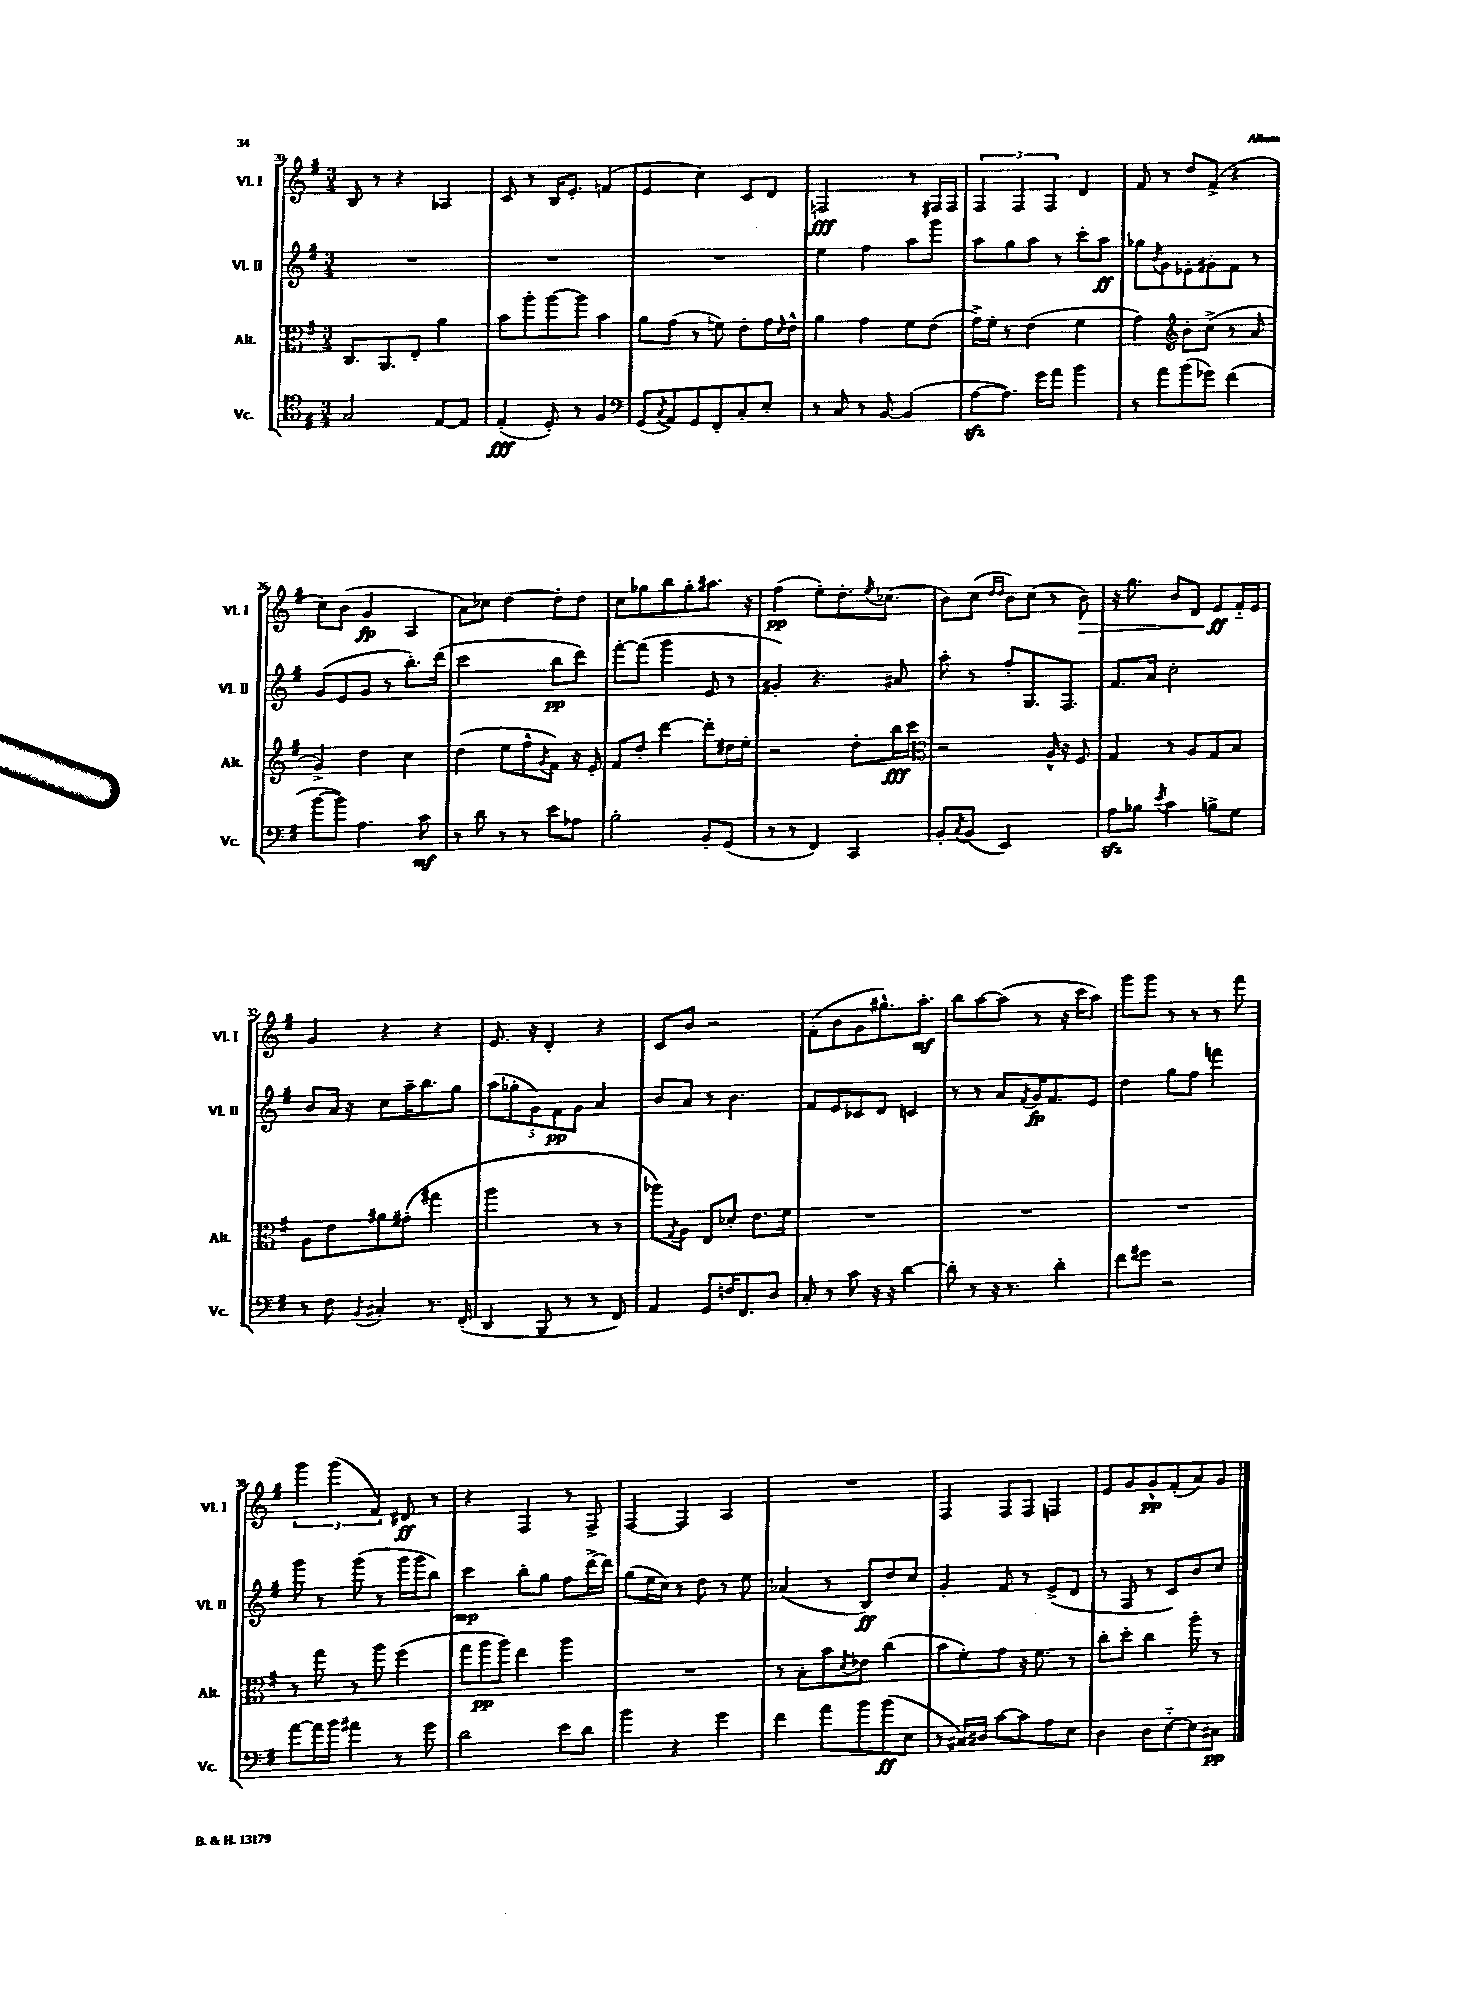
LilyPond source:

<<
\new StaffGroup <<
\new Staff = "s0" \with { instrumentName = "Vl. I" shortInstrumentName = "Vl. I" } {
    \clef treble \key g \major \numericTimeSignature \time 3/4
    b8 r8 r4 aes4 |
    c'8 r8 b16 e'8.-. f'4( |
    e'4 c''4) c'8 d'8 |
    f2\fff r8 fis16 fis16 |
    \tuplet 3/2 { fis4 fis4 fis4 } d'4 |
    fis'8 r8 d''8 fis'8->( r4 |
    c''8) b'8( g'4\fp a4 |
    a'8) ces''8 d''4~ d''8-. d''8 |
    c''8 ges''8 b''8 ges''8-. ais''8. r16 |
    fis''4\pp( e''8-.) d''8.-. \acciaccatura { e''8 } ces''8.( |
    b'8) c''8( \grace { d''16 d''16 } b'8) c''8( r8 b'8\>) |
    r16 g''8. b'8 d'8 e'8\ff\! fis'16-_ e'16 |
    g'4 r4 r4 |
    e'8. r16 d'4-. r4 |
    c'8 b'8 r2 |
    fis'8-.( b'8 g'8 gis''8.-^) a''8.-.\mf |
    b''8 a''8~ a''8( r8 r16 c'''16 a''8) |
    g'''8 g'''8 r8 r8 r8 fis'''8 |
    \tuplet 3/2 { g'''4 g'''4( fis'4) } dis'8\ff r8 |
    r4 fis4 r8 fis8-> |
    fis4~ fis4 a4 |
    R2. |
    fis4 fis8 fis8 f4 |
    e'8 g'8 g'8-^\pp fis'8-.( a'8) g'8 \bar "|." |
}
\new Staff = "s1" \with { instrumentName = "Vl. II" shortInstrumentName = "Vl. II" } {
    \clef treble \key g \major \numericTimeSignature \time 3/4
    R2. |
    R2. |
    R2. |
    e''4 fis''4 a''8 g'''8 |
    a''8 g''8 a''8 r8 c'''8-. a''8\ff |
    ges''8 \acciaccatura { b'8 } g'8 ees'8-. gis'8-. fis'8 r8 |
    g'8( e'8 g'8 r8 b''8.-.) d'''16( |
    c'''2 b''8\pp d'''8) |
    fis'''8~-. fis'''8( g'''4 e'8 r8 |
    gis'4-.) r4. ais'8 |
    a''8-. r8 fis''8-. g8. fis8. |
    fis'8. a'16 c''2-. |
    b'8 a'16 r16 c''8 a''16-- b''8. g''8 |
    \tuplet 5/4 { a''8( ges''8-. g'8) fis'8\pp g'8 } a'4 |
    b'8 a'8 r8 b'4. |
    fis'8 e'8 ces'8 d'8 c'4 |
    r8 r8 a'8 \acciaccatura { fis'8 } g'16\fp fis'8. e'8 |
    d''4 g''8 fis''8 f'''4 |
    g'''8 r8 g'''8( r8 g'''16 g'''16 b''8) |
    c'''4\mp b''8-. g''8 fis''8 d'''16~-> d'''16 |
    g''8( e''16 c''16) r8 d''8 r8 e''8 |
    aes'4( r8 b8\ff) d''8 c''8 |
    g'4-. fis'8 r8 e'8->( d'8 |
    r8 fis8 r8 c'8) b'8 c''8 \bar "|." |
}
\new Staff = "s2" \with { instrumentName = "Alt." shortInstrumentName = "Alt." } {
    \clef alto \key g \major \numericTimeSignature \time 3/4
    c8. a,8. e8-. a'4 |
    b'8 a''8-. a''8~ a''8 b'4 |
    a'8 g'8( r8 f'8) e'8-. g'16 \grace { d'16 } e'16-^ |
    a'4 g'4 fis'8 e'8( |
    g'16->) fis'16-. r8 e'4( fis'4 |
    g'4) \clef treble b'8-. c''8->( r8 a'8 |
    g'4->) d''4 c''4 |
    d''4( e''8 fis''8-^ \acciaccatura { g'8 } fis'8) r16 e'16-. |
    fis'8 d''8-. d'''4~ d'''8-. dis''16 e''16-. |
    r2 d''8-. b''16\fff c'''16 |
    \clef alto r2 a16-^ r16 fis8 |
    g4 r8 a8 g8 b8 |
    a8 e'8 ais'8 gis'8-.( gis''4 |
    a''2 r8 r8 |
    aes''8) \acciaccatura { g8 } a8 e8 des'8-. e'8. fis'16 |
    R2. |
    R2. |
    R2. |
    r8 g''8 r8 a''8 fis''4( |
    \tuplet 3/2 { g''8 a''8\pp a''8) } e''4 a''4 |
    R2. |
    r8 b8-. b'8 \acciaccatura { d'8 } ees'8 c''4( |
    b'8 fis'8-.) g'8 r16 fis'8. r8 |
    c''8-. d''8-. c''4 a''8-. r8 \bar "|." |
}
\new Staff = "s3" \with { instrumentName = "Vc." shortInstrumentName = "Vc." } {
    \clef tenor \key g \major \numericTimeSignature \time 3/4
    g2 e8~ e8 |
    e4-.\fff( d8-.) r8 fis4 |
    \clef bass g,8( \acciaccatura { c8 } a,8) g,8 fis,8-. c8-. e8-. |
    r8 c8 r8 b,8~ b,4( |
    a8~\sfz a8.) g'16 a'8 b'4 |
    r8 a'8 b'8( ges'8) fis'4( |
    b'8~ b'8) a4. c'8\mf |
    r8 d'8 r8 r8 e'8 aes8 |
    b2-. b,8-. g,8( |
    r8 r8 fis,4) c,4 |
    b,8-. \acciaccatura { c8 } b,8( e,2) |
    a8\sfz bes8 \acciaccatura { e'8 } c'4 b8-> g8 |
    r8 fis8 \appoggiatura { b,8 } cis4-. r8. fis,16-.( |
    d,4 b,,8 r8 r8 fis,8) |
    a,4 g,8 f16 fis,8. d8 |
    c8-. r8 c'8 r16 r16 d'4~ |
    d'8-. r8 r16 r8. d'4-. |
    fis'8 gis'8 r2 |
    a'8~ a'16 b'16 ais'4 r8 g'8 |
    d'2 e'8 d'8 |
    b'4 r4 g'4 |
    fis'4 a'8 b'8 b'8\ff( e8 |
    r8 cis16) dis16 c'8~ c'8 a8 e8 |
    d4 d8 e8~-_ e8 cis8\pp \bar "|." |
}
>>
>>
\layout { \context { \Score currentBarNumber = #20 } }
